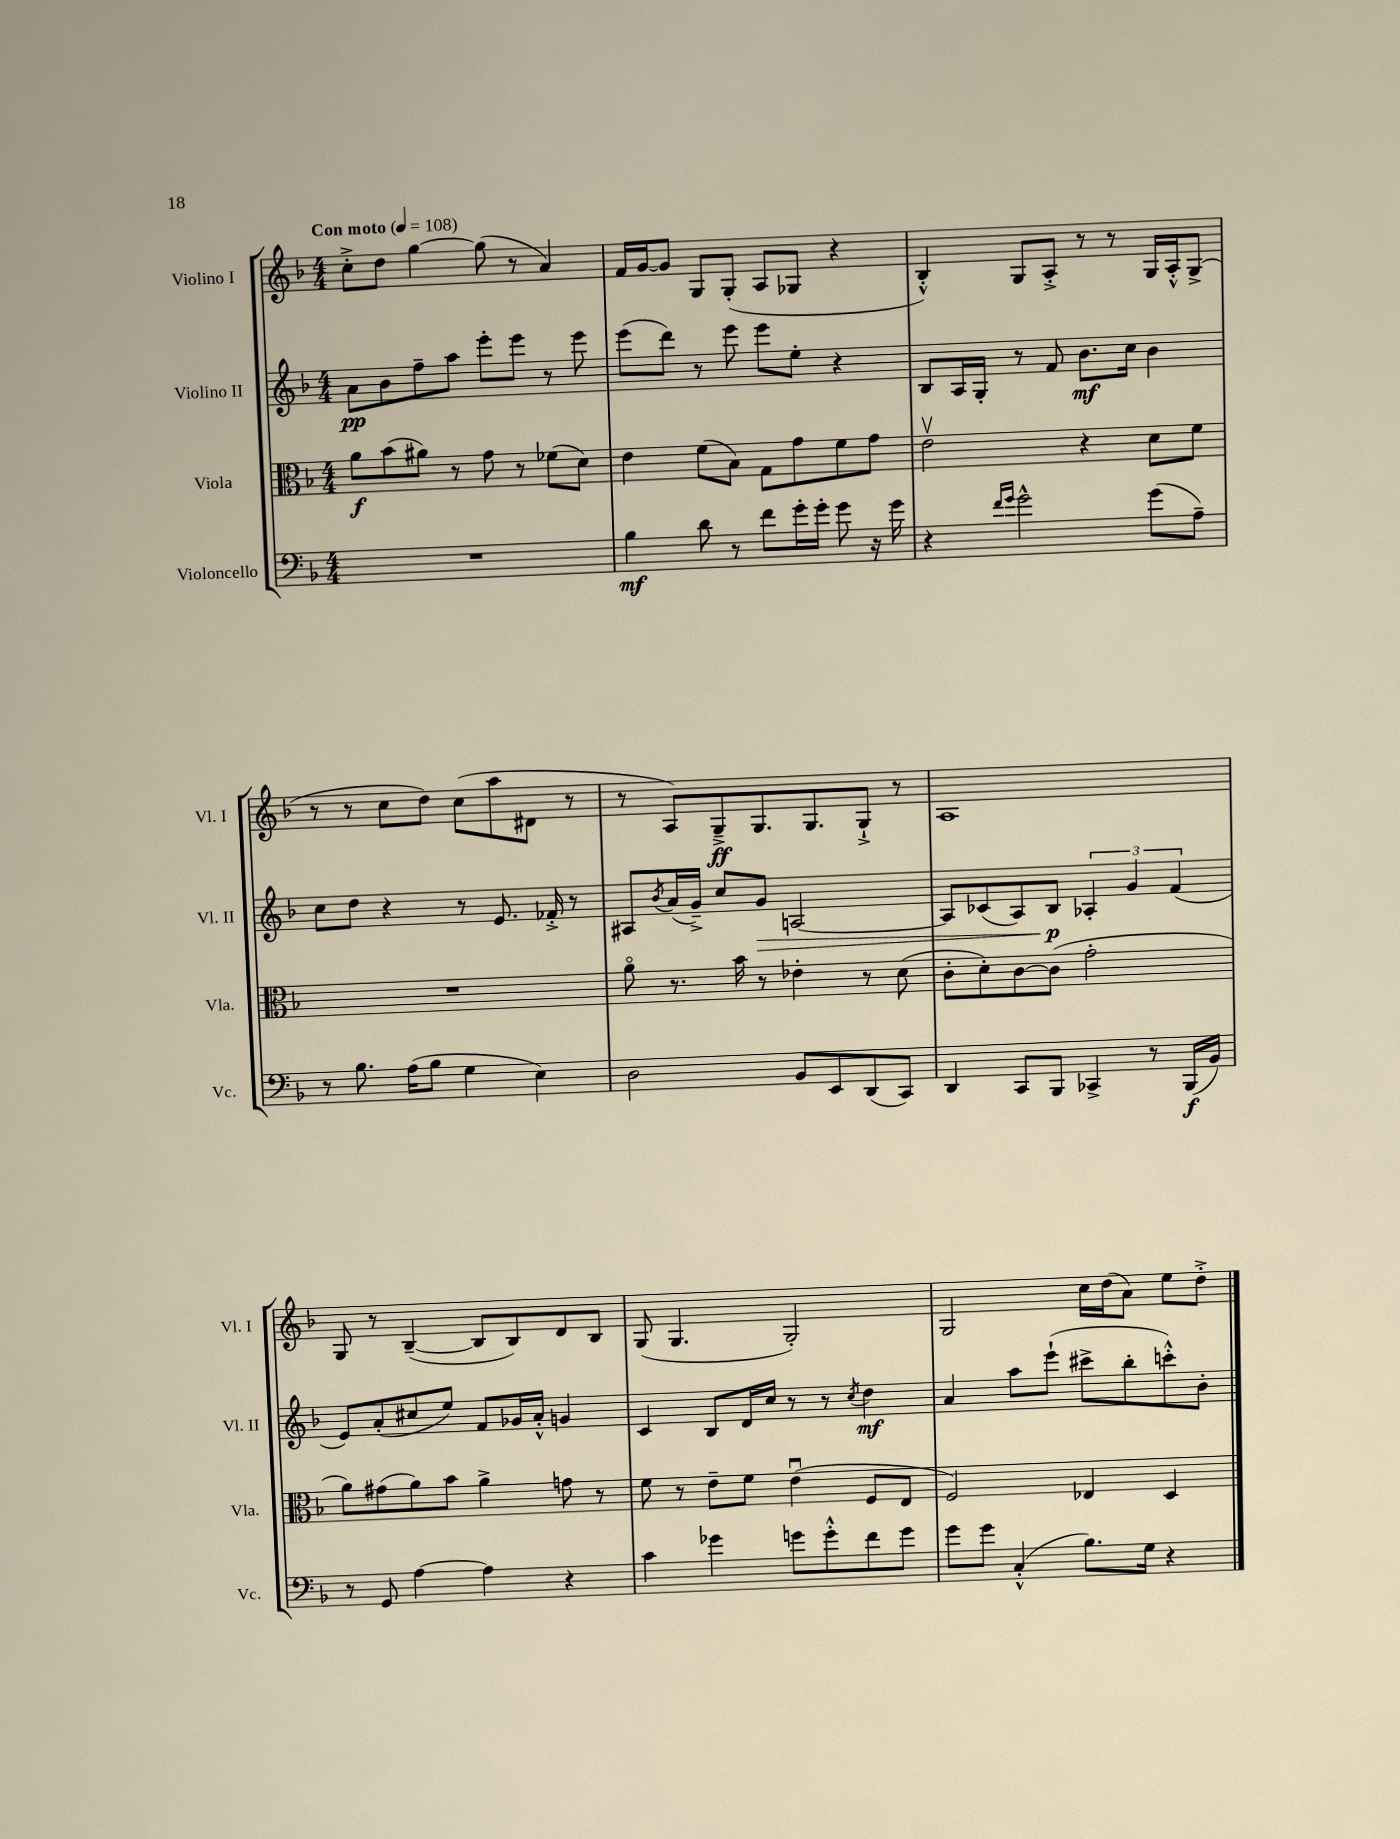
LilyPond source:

<<
\new StaffGroup <<
\new Staff = "s0" \with { instrumentName = "Violino I" shortInstrumentName = "Vl. I" } {
    \clef treble \key f \major \numericTimeSignature \time 4/4 \tempo "Con moto" 4 = 108
    c''8-.-> d''8 g''4~ g''8( r8 a'4) |
    f'16 g'16~ g'8 g8 g8-.( a8 ges8 r4 |
    bes4-.-^) g8 a8-.-> r8 r8 g16 a16-.-^ g8->( |
    r8 r8 c''8 d''8) c''8( a''8 dis'8 r8 |
    r8 a8) g8--->\ff g8. g8. g8-!-> r8 |
    a1 |
    g8 r8 bes4~--( bes8 bes8) d'8 bes8 |
    g8( g4. g2-.) |
    g2 c''16 d''16( a'8) e''8 d''8-.-> \bar "|." |
}
\new Staff = "s1" \with { instrumentName = "Violino II" shortInstrumentName = "Vl. II" } {
    \clef treble \key f \major \numericTimeSignature \time 4/4
    a'8\pp bes'8 f''8-- a''8 e'''8-. e'''8 r8 e'''8 |
    e'''8( d'''8) r8 e'''8 e'''8 e''8-. r4 |
    bes8 a16 g16-. r8 f'8 bes'8.\mf c''16 bes'4 |
    c''8 d''8 r4 r8 e'8. fes'16-.-> r8 |
    ais8 \acciaccatura { bes'8 } a'16( g'16--->) c''8 g'8\> a2~ |
    a8 ces'8( a8) bes8\p\! \tuplet 3/2 { aes4-. g'4 f'4( } |
    e'8) a'8-.( cis''8 e''8) f'8 ges'16 a'16-.-^ g'4 |
    c'4 bes8 d'16 c''16 r8 r8 \acciaccatura { c''8 } d''4\mf |
    a'4 a''8 e'''8-!( cis'''8-> bes''8-. c'''8-.-^) bes'8-. \bar "|." |
}
\new Staff = "s2" \with { instrumentName = "Viola" shortInstrumentName = "Vla." } {
    \clef alto \key f \major \numericTimeSignature \time 4/4
    a'8\f bes'8( ais'8) r8 g'8 r8 fes'8( d'8) |
    e'4 f'8( bes8) g8 g'8 f'8 g'8 |
    e'2\upbow r4 d'8 f'8 |
    R1 |
    a'8\flageolet r8. bes'16 r8 ees'4-. r8 d'8( |
    c'8-. d'8-.) c'8~ c'8( g'2-. |
    a'8) gis'8( a'8) bes'8 a'4-> g'8 r8 |
    f'8 r8 e'8-- f'8 e'4\downbow( f8 e8 |
    f2) ees4 d4 \bar "|." |
}
\new Staff = "s3" \with { instrumentName = "Violoncello" shortInstrumentName = "Vc." } {
    \clef bass \key f \major \numericTimeSignature \time 4/4
    R1 |
    bes4\mf d'8 r8 f'8 g'16-. g'16-. g'8 r16 g'16 |
    r4 \grace { f'16 g'16 } g'2-^ g'8( a8--) |
    r8 bes8. a16( bes8 g4 e4) |
    d2 bes,8 e,8 d,8( c,8) |
    d,4 c,8 bes,,8 ces,4-> r8 bes,,16\f( bes,16) |
    r8 g,8 a4~ a4 r4 |
    c'4 ges'4 g'8 g'8-.-^ f'8 g'8 |
    g'8 g'8 c4-.-^( bes8.) g16 r4 \bar "|." |
}
>>
>>
\layout { \context { \Score \remove "Bar_number_engraver" } }
